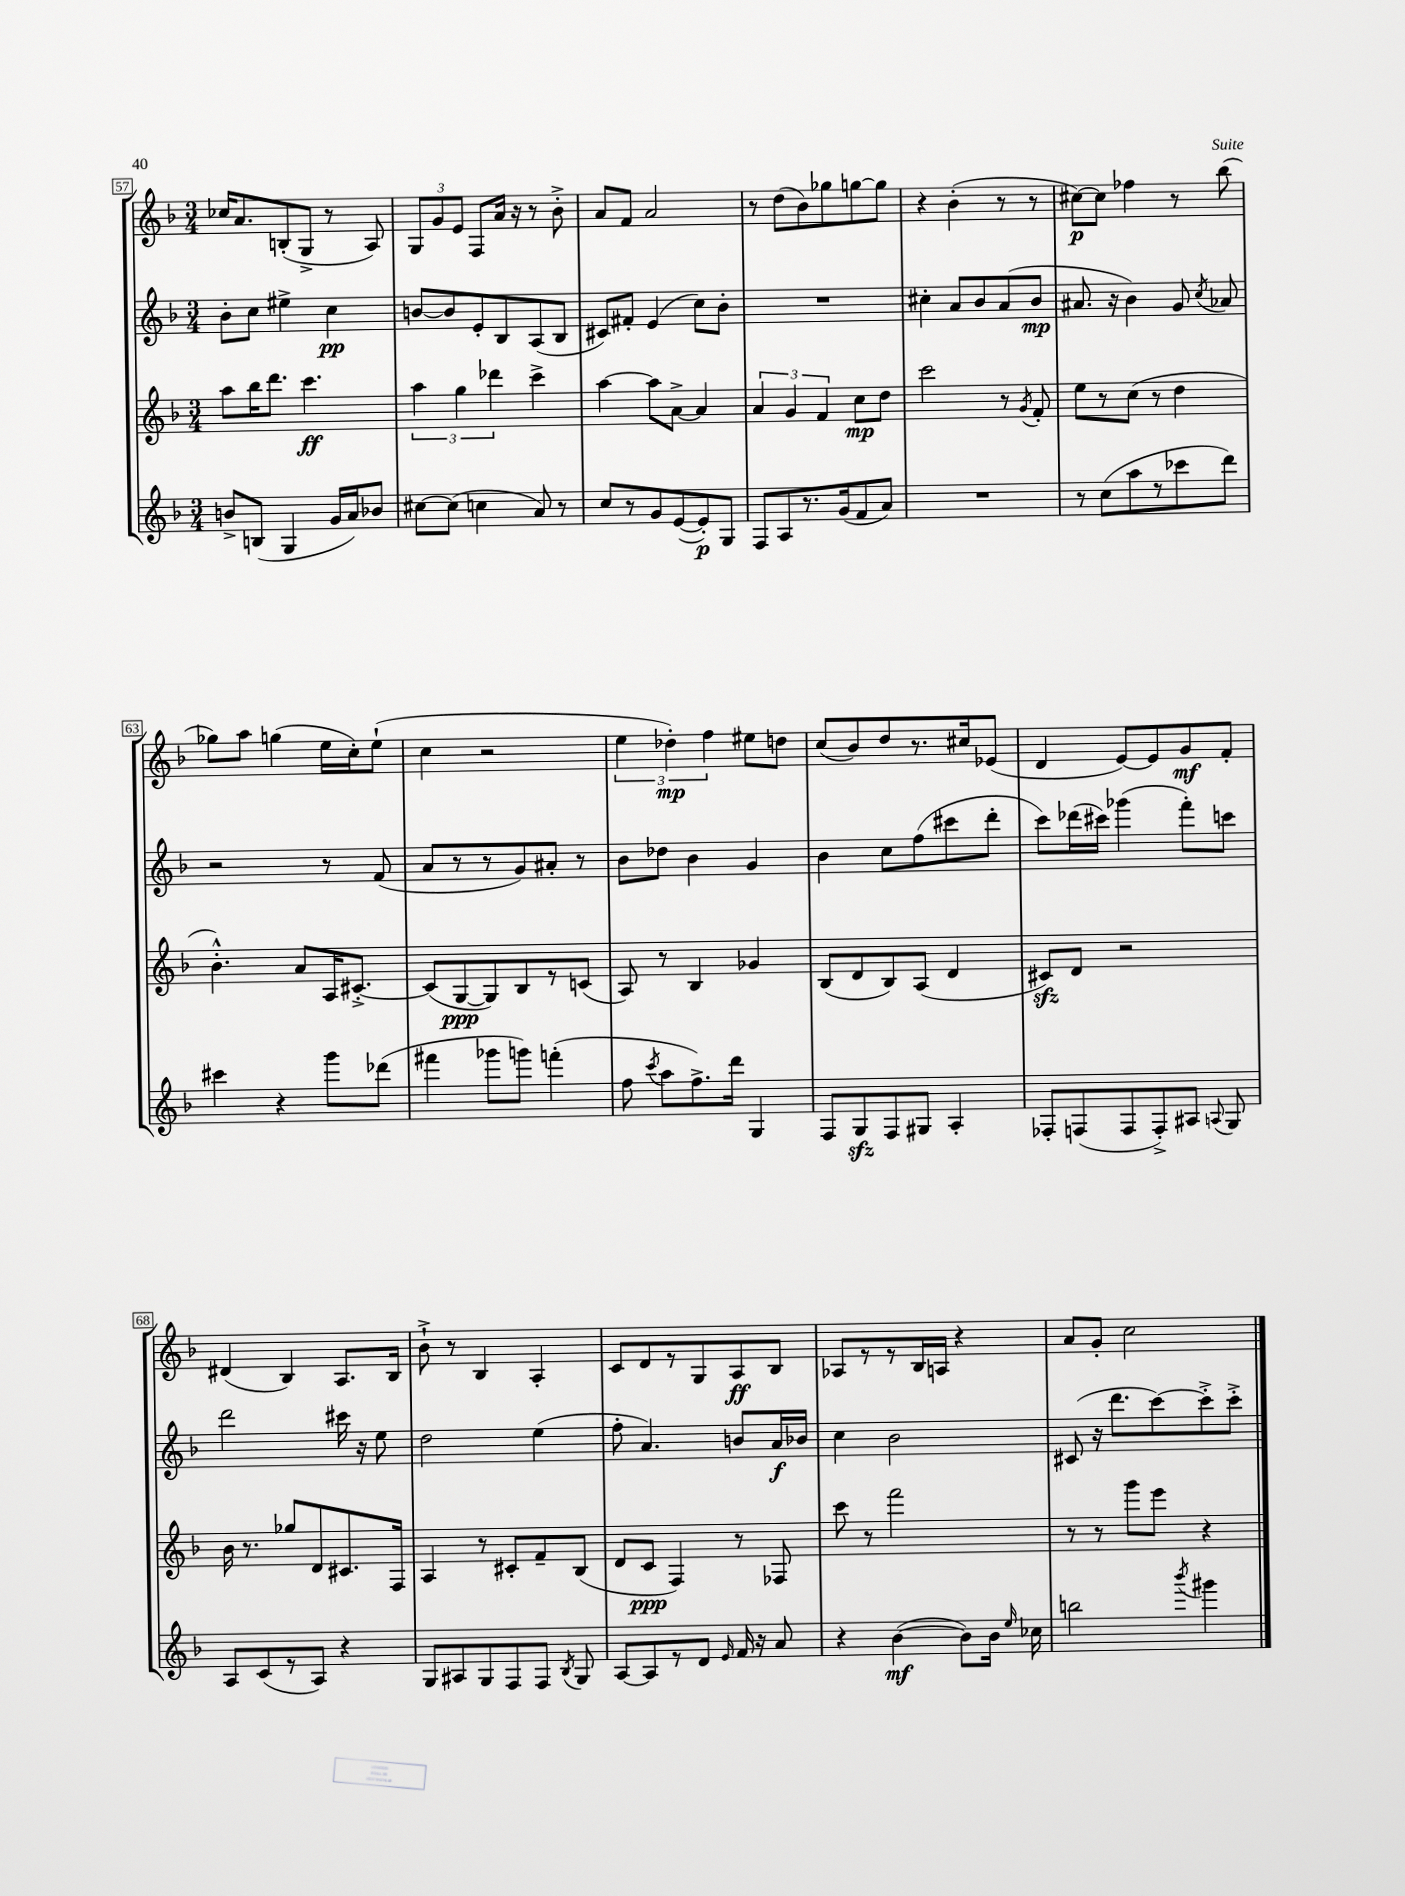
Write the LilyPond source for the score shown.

<<
\new StaffGroup <<
\new Staff = "s0" {
    \clef treble \key f \major \numericTimeSignature \time 3/4
    \autoBeamOff ces''16[ a'8. b8-.( g8]-> r8 a8) |
    \tuplet 3/2 { g8[ g'8 e'8] } f8[ a'16] r16 r8 bes'8-.-> |
    a'8[ f'8] a'2 |
    r8 d''8[( bes'8) ges''8 g''8~ g''8] |
    r4 bes'4-.( r8 r8 |
    cis''8[~\p) cis''8] fes''4 r8 bes''8( |
    ges''8[) a''8] g''4( e''16[ c''16-.) e''8]-!( |
    c''4 r2 |
    \tuplet 3/2 { e''4 des''4-.\mp) f''4 } eis''8[ d''8] |
    c''8[( bes'8) d''8 r8. cis''16 ees'8]( |
    d'4 e'8[~) e'8 g'8\mf f'8]-. |
    dis'4( bes4) a8.[ bes16] |
    bes'8-!-> r8 bes4 a4-. |
    c'8[ d'8 r8 g8 a8\ff bes8] |
    aes8[ r8 r8 bes16 a16] r4 |
    a'8[ g'8]-. c''2 \bar "|." |
}
\new Staff = "s1" {
    \clef treble \key f \major \numericTimeSignature \time 3/4
    \autoBeamOff bes'8[-. c''8] eis''4-> c''4\pp |
    b'8[~ b'8 e'8-. bes8 a8( bes8] |
    cis'8[) fis'8]-. e'4( c''8[) bes'8]-. |
    R2. |
    cis''4-. a'8[ bes'8 a'8( bes'8]\mp |
    ais'8. r16 bes'4) g'8 \acciaccatura { c''8 } aes'8 |
    r2 r8 f'8( |
    a'8[ r8 r8 g'8) ais'8]-. r8 |
    bes'8[ des''8] bes'4 g'4 |
    bes'4 c''8[ f''8( cis'''8 d'''8]-. |
    c'''8[) des'''16( cis'''16]) ges'''4( f'''8[-.) c'''8] |
    d'''2 cis'''16 r16 e''8 |
    d''2 e''4( |
    f''8-. a'4.) b'8[ a'16\f bes'16] |
    c''4 bes'2 |
    cis'8( r16 d'''8.[ c'''8~) c'''8-.-> c'''8]-.-> \bar "|." |
}
\new Staff = "s2" {
    \clef treble \key f \major \numericTimeSignature \time 3/4
    \autoBeamOff a''8[ bes''16 d'''8.] c'''4.\ff |
    \tuplet 3/2 { a''4 g''4 des'''4 } c'''4-> |
    a''4~ a''8[ a'8]~-> a'4 |
    \tuplet 3/2 { a'4 g'4 f'4 } c''8[\mp d''8] |
    c'''2 r8 \acciaccatura { g'8 } f'8-. |
    e''8[ r8 c''8]( r8 d''4 |
    bes'4.-.-^) a'8[ a16 cis'8.]~-.-> |
    cis'8[( g8~\ppp g8) bes8 r8 c'8]( |
    a8) r8 bes4 ges'4 |
    bes8[( d'8 bes8) a8]( d'4 |
    cis'8[\sfz) d'8] r2 |
    bes'16 r8. ges''8[ d'8 cis'8. f16] |
    a4 r8 cis'8[-. f'8-- bes8]( |
    d'8[ c'8]\ppp f4) r8 fes8 |
    c'''8 r8 f'''2 |
    r8 r8 g'''8[ e'''8] r4 \bar "|." |
}
\new Staff = "s3" {
    \clef treble \key f \major \numericTimeSignature \time 3/4
    \autoBeamOff b'8[-> b8]( g4 g'16[ a'16) bes'8] |
    cis''8[~ cis''8]( c''4 a'8) r8 |
    c''8[ r8 g'8 e'8~( e'8-.\p) g8] |
    f8[ a8 r8. g'16( f'8 a'8]) |
    R2. |
    r8 c''8[( a''8 r8 ces'''8 d'''8]) |
    cis'''4 r4 g'''8[ des'''8]( |
    fis'''4 ges'''8[ g'''8]) f'''4-.( |
    f''8 \acciaccatura { c'''8 } a''8[ f''8.->) d'''16] g4 |
    f8[ g8\sfz f8 gis8] a4-. |
    fes8[-. f8( f8 f8-.->) ais8] \appoggiatura { a8 } g8 |
    a8[ c'8( r8 a8]) r4 |
    g8[ ais8 g8 f8 f8] \acciaccatura { bes8 } g8 |
    a8[~ a8 r8 d'8] \grace { e'16 } f'16 r16 a'8 |
    r4 bes'4~\mf( bes'8[) bes'16] \grace { e''16 } ces''16 |
    b''2 \acciaccatura { bes'''8 } gis'''4 \bar "|." |
}
>>
>>
\layout { \context { \Score currentBarNumber = #57 \override BarNumber.stencil = #(make-stencil-boxer 0.1 0.3 ly:text-interface::print) } }
